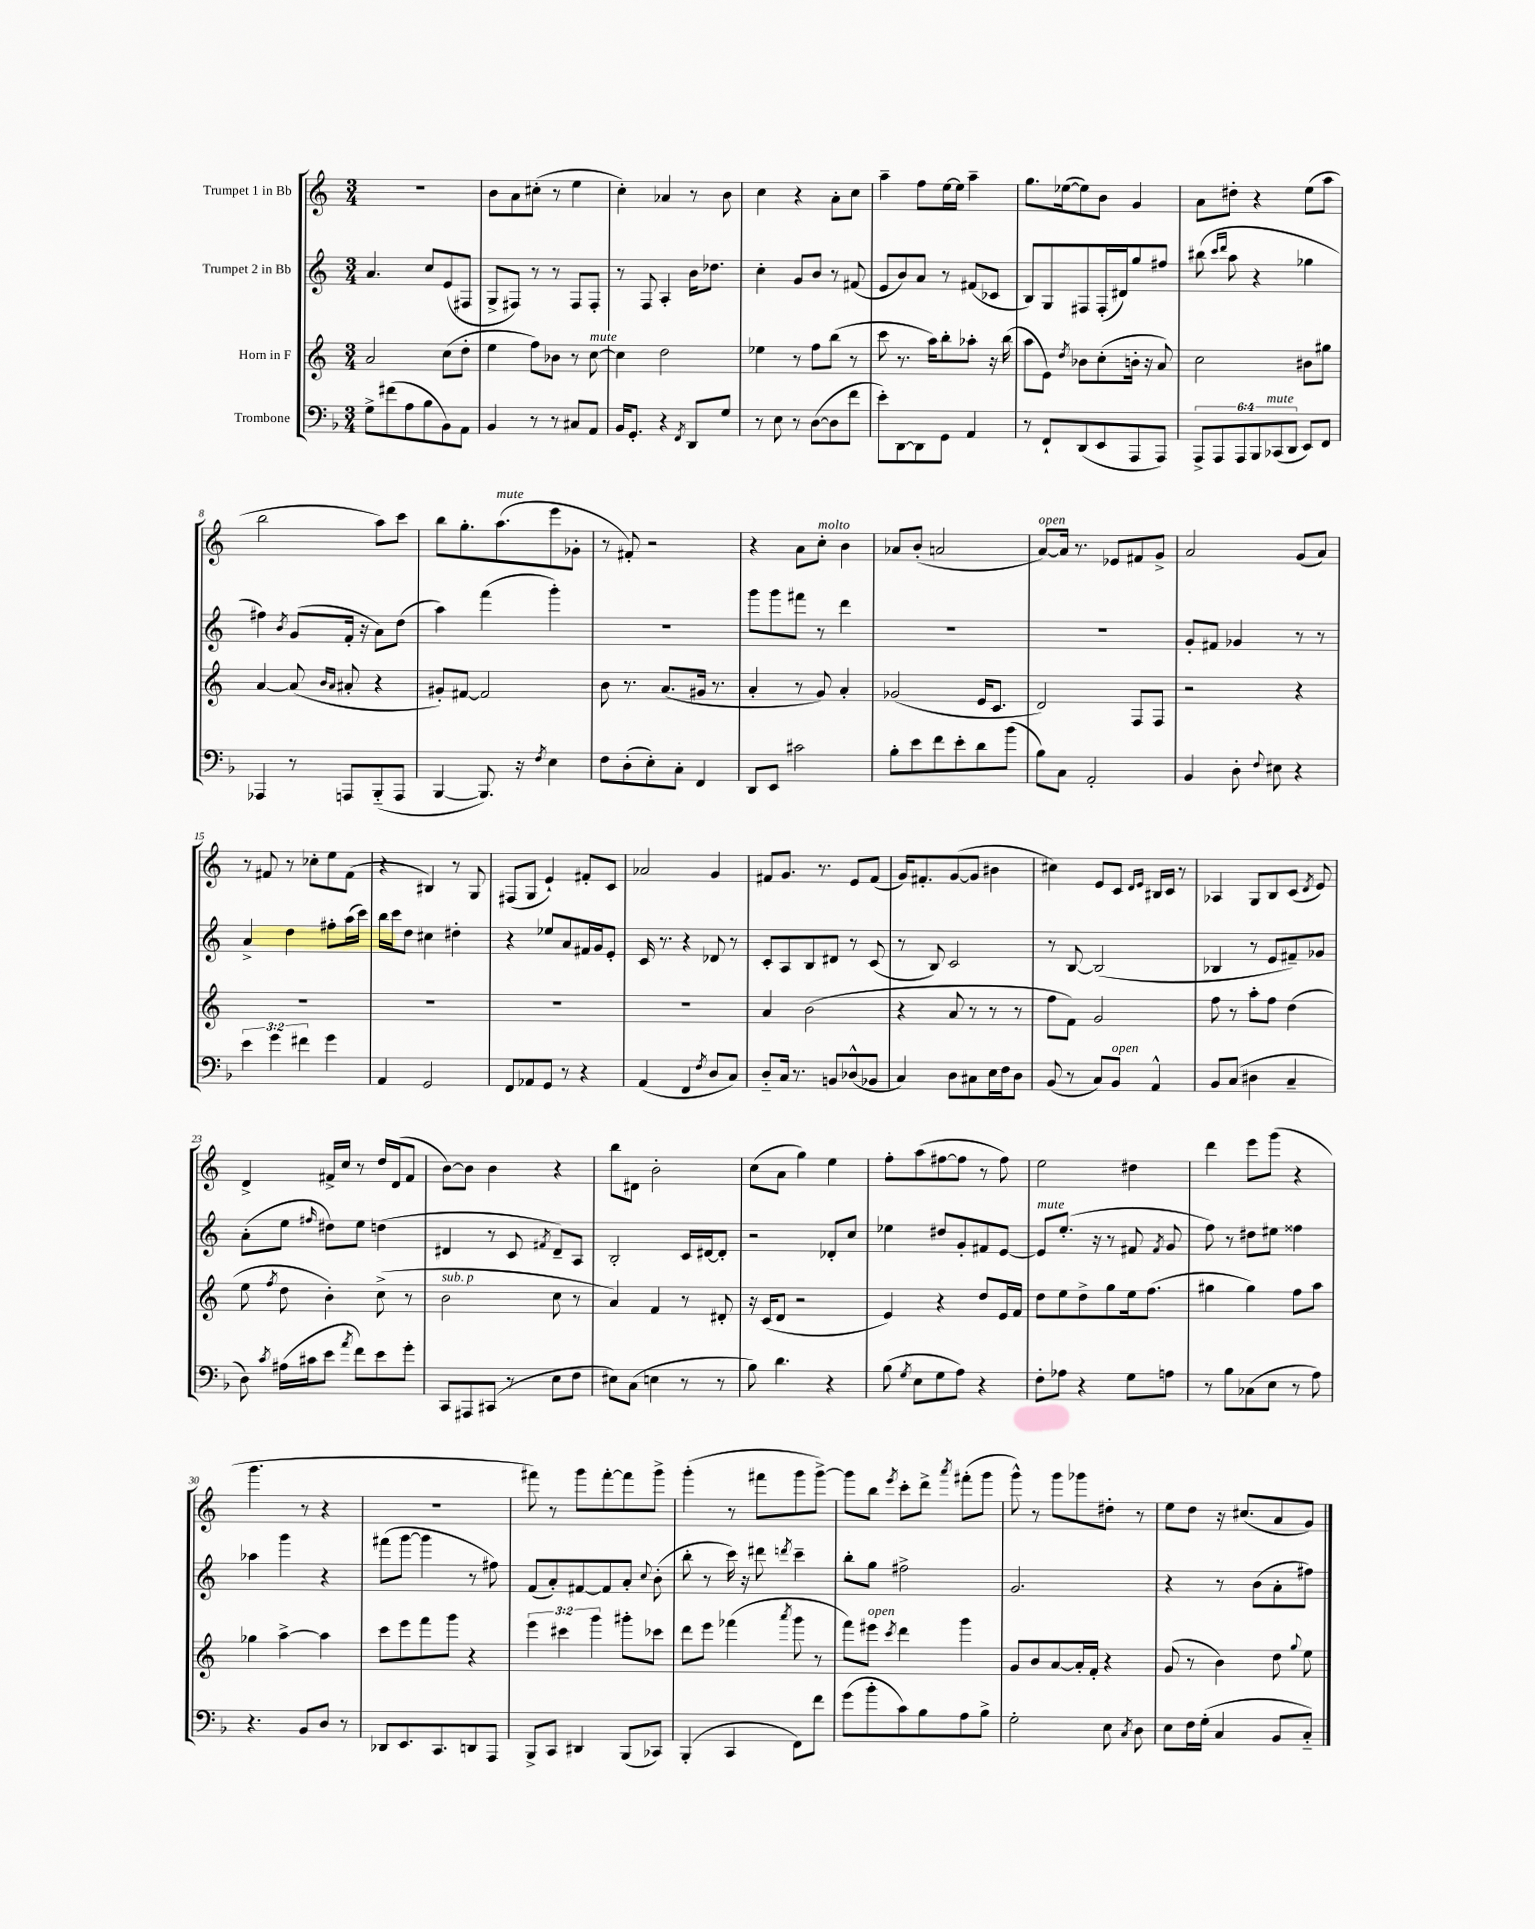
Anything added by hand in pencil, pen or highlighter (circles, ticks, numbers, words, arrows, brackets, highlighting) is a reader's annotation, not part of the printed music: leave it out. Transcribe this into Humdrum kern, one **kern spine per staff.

**kern	**kern	**kern	**kern
*part4	*part3	*part2	*part1
*staff4	*staff3	*staff2	*staff1
*I"Trombone	*I"Horn in F	*I"Trumpet 2 in Bb	*I"Trumpet 1 in Bb
*clefF4	*clefG2	*clefG2	*clefG2
*k[b-]	*k[]	*k[]	*k[]
*M3/4	*M3/4	*M3/4	*M3/4
=1	=1	=1	=1
8G^\L	2a/	4.a/	2.r
(8f#X\	.	.	.
8A\	.	.	.
8B-\	.	8cc/L	.
8BB-\)	(8cc\L	(8e/	.
8AA\J	8dd'\J	8F#X/J	.
=2	=2	=2	=2
4BB-/	4ee\	8G^/L	8b\L
.	.	8F#X/J)	8a\
8r	8ff\L)	8r	(8cc#X'\J
8r	8b-X\J	8r	8r
8C#X/L	8r	8F#/L	4ee\
!	!LO:TX:a:i:t=mute	!	!
8AA/J	[8cc\	8F#'/J	.
=3	=3	=3	=3
16BB-/KL	4cc\]	8r	4cc'\)
8.GG'/J	.	.	.
.	.	8F/	.
4r	2dd\	4A'/	4a-X/
8qFF/	.	.	.
8DD/L	.	16b\KL	8r
.	.	8.dd-X\J	.
8G/J	.	.	8b\
=4	=4	=4	=4
8r	4ee-X\	4cc'\	4cc\
8E\	.	.	.
8r	8r	8g/L	4r
([8D\L	8ff\L	8b/J	.
8D\]	(8bb\J	8r	8a'\L
8f\J	8r	(8f#X/	8cc\J
=5	=5	=5	=5
8e'\L)	8ccc\	8e/L	4aa~\
[8DD\	8.r	8b/)	.
8DD\]	.	8a/J	8ff\L
.	16aa\KL)	.	.
8GG\J	8bb'\	8r	[16ee\L
.	.	.	16ee\JJ]
4AA/	8aa-X'\J	(8f#X/L	4aa~\
.	16r	8c-X/J	.
.	(16bb\	.	.
=6	=6	=6	=6
8r	8aa\L	8B/L)	8.gg\L
8FF`/L	8e\J)	8G/	.
.	.	.	([16ee-X\k
.	8qdd/	.	.
(8DD/	8b-X\L	8F#X/	8ee-\])
8EE/	(8cc'\	(16F#'/L	8b\J
.	.	16d#X/J)	.
8AAA/	16bn'\Jk	8gg/	4g/
.	16r	.	.
8AAA/J)	8a/)	8ff#X/J	.
=7	=7	=7	=7
12AAA^/L	2cc\	(8bb#X\	8a\L
12AAA/	.	.	.
.	.	16qqccc/LL	.
.	.	16qqddd/JJ	.
.	.	8aa\	8dd#X'\J
12AAA/	.	.	.
12BBB-/	.	4r	4r
!LO:TX:a:i:t=mute	!	!	!
(12CC-X/	.	.	.
12DD/J	.	.	.
8EE/L)	8b#X\L	4gg-X\	(8ee\L
8FF/J	8gg#X\J	.	8aa\J
!!LO:LB:g=z
=8	=8	=8	=8
4AAA-X/	[4a/	4ff#X\)	2bb\
.	.	8qb/	.
8r	(8a/]	(8g/L	.
.	16qqb/LL	.	.
.	16qqa/JJ	.	.
8AAAn/L	8a#X'/	16f'/Jk	.
.	.	16r	.
(8BBB-/	4r	8a\L)	8aa\L)
8AAA/J	.	(8dd\J	8ccc\J
=9	=9	=9	=9
[4BBB-/	8g#X'/L)	4aa\)	8bb\L
.	[8f#X/J	.	8.gg'\
8.BBB-/])	2f#/]	(4fff\	.
!	!	!	!LO:TX:a:i:t=mute
.	.	.	(8.aa\
16r	.	.	.
8qF/	.	.	.
4E\	.	4ggg'\)	8eee\
.	.	.	8g-X'\J
=10	=10	=10	=10
8F\L	8b\	2.r	8r
(8D'\	8.r	.	8f#X'/)
8E'\)	.	.	2r
.	(8.a/L	.	.
8C'\J	.	.	.
4FF/	16g#X/Jk	.	.
.	8.r	.	.
=11	=11	=11	=11
8DD/L	4a'/	8ggg\L	4r
8EE/J	.	8ggg\	.
2c#X\	8r	8fff#X\J	8a\L
!	!	!	!LO:TX:a:i:t=molto
.	8g/)	8r	8cc'\J
.	4a'/	4ddd\	4b\
=12	=12	=12	=12
8B-'\L	(2g-X/	2.r	8a-X/L
8e\	.	.	(8b'/J
8f\	.	.	2an/
8e'\	.	.	.
8d\	16e/KL	.	.
.	8.c/J	.	.
(8b-\J	.	.	.
=13	=13	=13	=13
!	!	!	!LO:TX:a:i:t=open
8B-\L)	2d/)	2.r	[8a/L)
8C\J	.	.	16a/Jk]
.	.	.	8.r
2AA'/	.	.	.
.	.	.	8e-X/L
.	8F/L	.	8f#X/
.	8F/J	.	8g^/J
=14	=14	=14	=14
4BB-/	2r	8g'/L	2a/
.	.	8f#X/J	.
8D'\	.	4g-X/	.
8qqF/	.	.	.
8E#X\	.	.	.
4r	4r	8r	(8g/L
.	.	8r	8a/J)
!!LO:LB:g=z
=15	=15	=15	=15
6e\	2.r	4a^/	8r
.	.	.	8f#X/
6g\	.	.	.
.	.	4dd\	8r
6f#X\	.	.	.
.	.	.	8cc-X'\L
4g\	.	8ff#X'\L	8ee\
.	.	(16aa\L	(8f#\J
.	.	16ccc\JJ)	.
=16	=16	=16	=16
4AA/	2.r	16bb\LL	4r
.	.	16ccc\J	.
.	.	8dd\J	.
2GG/	.	4cc#X\	4B#X/)
.	.	4dd#X'\	8r
.	.	.	8G/
=17	=17	=17	=17
8FF/L	2.r	4r	(8F#X/L
8AA-X/	.	.	8G/J
8GG/J	.	8ee-X/L	4e`/)
8r	.	8a/	.
4r	.	16f#X/L	8f#X'/L
.	.	16g/J	.
.	.	8e'/J	8c/J
=18	=18	=18	=18
(4AA/	2.r	16c/	2a-X/
.	.	8.r	.
4FF/	.	4r	.
8qF/	.	.	.
8D/L	.	8d-X/	4g/
8C/J)	.	8r	.
=19	=19	=19	=19
8D/L	4a/	8c'/L	8f#X/L
16C/Jk	.	8A/	8.g/J
8.r	.	.	.
.	(2b\	8B/	.
.	.	.	8.r
8BBn/L	.	8d#X/J	.
(8D-X^^/	.	8r	8e/L
8BB-X/J	.	(8c/	(8f#/J
=20	=20	=20	=20
4C/)	4r	8r	16g/KL)
.	.	.	8.f#X'/
.	.	8B/)	.
8D\L	8a/	2c/	([8g/
8C#X\	8r	.	8g/J]
16E\L	8r	.	4b#X\
16F\J	.	.	.
8D\J	8r	.	.
=21	=21	=21	=21
(8BB-/	8ff\L	8r	4cc#X\)
8r	8f\J)	[8B/	.
8C/L)	2g/	(2B/]	8e/L
!LO:TX:a:i:t=open	!	!	!
8BB-/J	.	.	8c/J
.	.	.	16qqd/LL
.	.	.	16qqe/JJ
4AA^^/	.	.	16B#X/LL
.	.	.	16c/JJ
.	.	.	8r
=22	=22	=22	=22
8BB-/L	8ff\	4B-X/	4A-X/
(8C/J	8r	.	.
4D#X\	8aa'\L	8r	8G/L
.	8ff\J	8e/L	8B/
4C~/	(4dd\	8f#X~/)	(8c/J
.	.	.	8qd/
.	.	8g-X/J	8e/)
!!LO:LB:g=z
=23	=23	=23	=23
8D\)	8ee\	(8a'\L	4d^/
8qc/	8qff/	.	.
(16A#X\LL	8dd\	8ee\J	.
16c#X\J	.	.	.
.	.	16qqff#X/	.
8e\J	4b'\)	8dd#X\L)	16f#X^/LL
.	.	.	16cc/JJ
8qa/	.	.	.
8f\L)	.	8ee\J	8r
8e\	(8cc^\	(4ddn\	16dd/LL
.	.	.	(16d/J
8g'\J	8r	.	8f#/J
=24	=24	=24	=24
!	!LO:TX:a:i:t=sub. p	!	!
8CC/L	2b\	4d#X/	[8b\L)
8AAA#X/	.	.	8b\J]
(8CC#X/J	.	8r	4b\
8r	.	8c/	.
.	.	8qf#X/	.
8E\L	8cc\	8d#~/L)	4r
8F\J	8r	8A/J	.
=25	=25	=25	=25
8E#X\L)	4a/)	2B'/	8bb\L
(8C\J	.	.	8d#X\J
4En\	4f/	.	2b'\
8r	8r	16c/LL	.
.	.	[16d#X/J	.
8r	8d#X'/	8d#'/J]	.
=26	=26	=26	=26
8B-\)	16r	2r	(8cc\L
.	(16c/KL	.	.
4.d\	8d/J	.	8a\J
.	2r	.	4gg\)
4r	.	8d-X'/L	4ee\
.	.	8cc/J	.
=27	=27	=27	=27
(8B-\	4e/)	4ee-X\	8ff'\L
8qG/	.	.	.
8E\L	.	.	(8aa\
8G\	4r	8dd#X/L	[8ff#X\
8A\J)	.	8g'/	8ff#\J]
4r	8dd/L	8f#X/	8r
.	16e/L	[8e/J	8ff#\)
.	16f/JJ	.	.
=28	=28	=28	=28
!	!	!LO:TX:a:i:t=mute	!
8F'\L	8dd\L	8e/L]	2ee\
8A-X\J	8ee\	(8.ee'/J	.
4r	8dd^\	.	.
.	.	16r	.
.	8gg\	8r	.
8G\L	16ee\k	8f#X/	4dd#X\
.	(8.ff\J	.	.
.	.	8qf#/	.
8An\J	.	8g/	.
=29	=29	=29	=29
8r	4gg#X\	8ff\)	4ddd\
8B-\L	.	8r	.
(8C-X\	4gg#\)	8dd#X\L	8eee\L
8E\J	.	8ee#X\J	(8ggg\J
8r	8ff\L	4ff##X\	4r
8A\)	8aa\J	.	.
!!LO:LB:g=z
=30	=30	=30	=30
4.r	4gg-X\	4aa-X\	4.ggg\
.	[4aa^\	4ggg\	.
8BB-/L	.	.	8r
8D/J	4aa\]	4r	4r
8r	.	.	.
=31	=31	=31	=31
8DD-X/L	8ccc\L	(8fff#X\L	2.r
8.EE/	8eee\	[8ggg\J	.
.	8fff\	4ggg\]	.
8.CC/	.	.	.
.	8ggg\J	.	.
8DDn/	4r	8r	.
8AAA/J	.	8ff#X\)	.
=32	=32	=32	=32
8BBB-^/L	6eee\	(8f/L	8fff#X\)
8CC/J	.	8a'/)	8r
.	6ccc#X\	.	.
4DD#X/	.	[8f#X/	8ggg\L
.	6ggg\	.	.
.	.	8f#/]	[8fff#'\
(8BBB-/L	8ggg#X'\L	8a'/J	8fff#\]
.	.	8qqcc/	.
8CC-X/J)	8ccc-X\J	(8b'\	8ggg^\J
=33	=33	=33	=33
(4BBB-'/	8ddd\L	8bb'\	(4ggg'\
.	8eee\J	8r	.
4CC/	(4fff-X\	16ccc\)	8r
.	.	16r	.
.	.	8ddd#X\	8fff#X\L
.	8qaaa/	8qdddn/	.
8FF\L)	8ggg\	4ccc~\	8ggg\
8f\J	8r	.	[8ggg^\J)
=34	=34	=34	=34
(8g\L	8fff\L)	8bb'\L	8ggg\L]
!	!LO:TX:a:i:t=open	!	!
8b-'\	8eee#X\J	8gg\J	8bb\J
.	8qccc/	.	8qeee/
8c\)	4ddd\	2ff#X^\	8ccc'\L
8B-\	.	.	8ddd^\J
.	.	.	8qaaa/
8A\	4ggg\	.	(8fff#X'\L
8B-^\J	.	.	8ggg\J
=35	=35	=35	=35
2G'\	8g/L	2.g/	8ggg^^\)
.	8b/	.	8r
.	[8a/	.	8ggg\L
.	16a'/L]	.	8ggg-X\
.	16f'/JJ	.	.
8E\	4r	.	8dd#X'\J
8qC/	.	.	.
8D\	.	.	8r
=36	=36	=36	=36
8E\L	(8g/	4r	8ee\L
16F\L	8r	.	8dd\J
(16G'\JJ	.	.	.
4C/	4b\)	8r	16r
.	.	.	(8.cc#X/L
.	.	(8b\L	.
8BB-/L	8dd\	8a'\	8a/
.	8qqgg/	.	.
8C/J)	8ee\	8ff#X\J)	8g/J)
==	==	==	==
*-	*-	*-	*-
